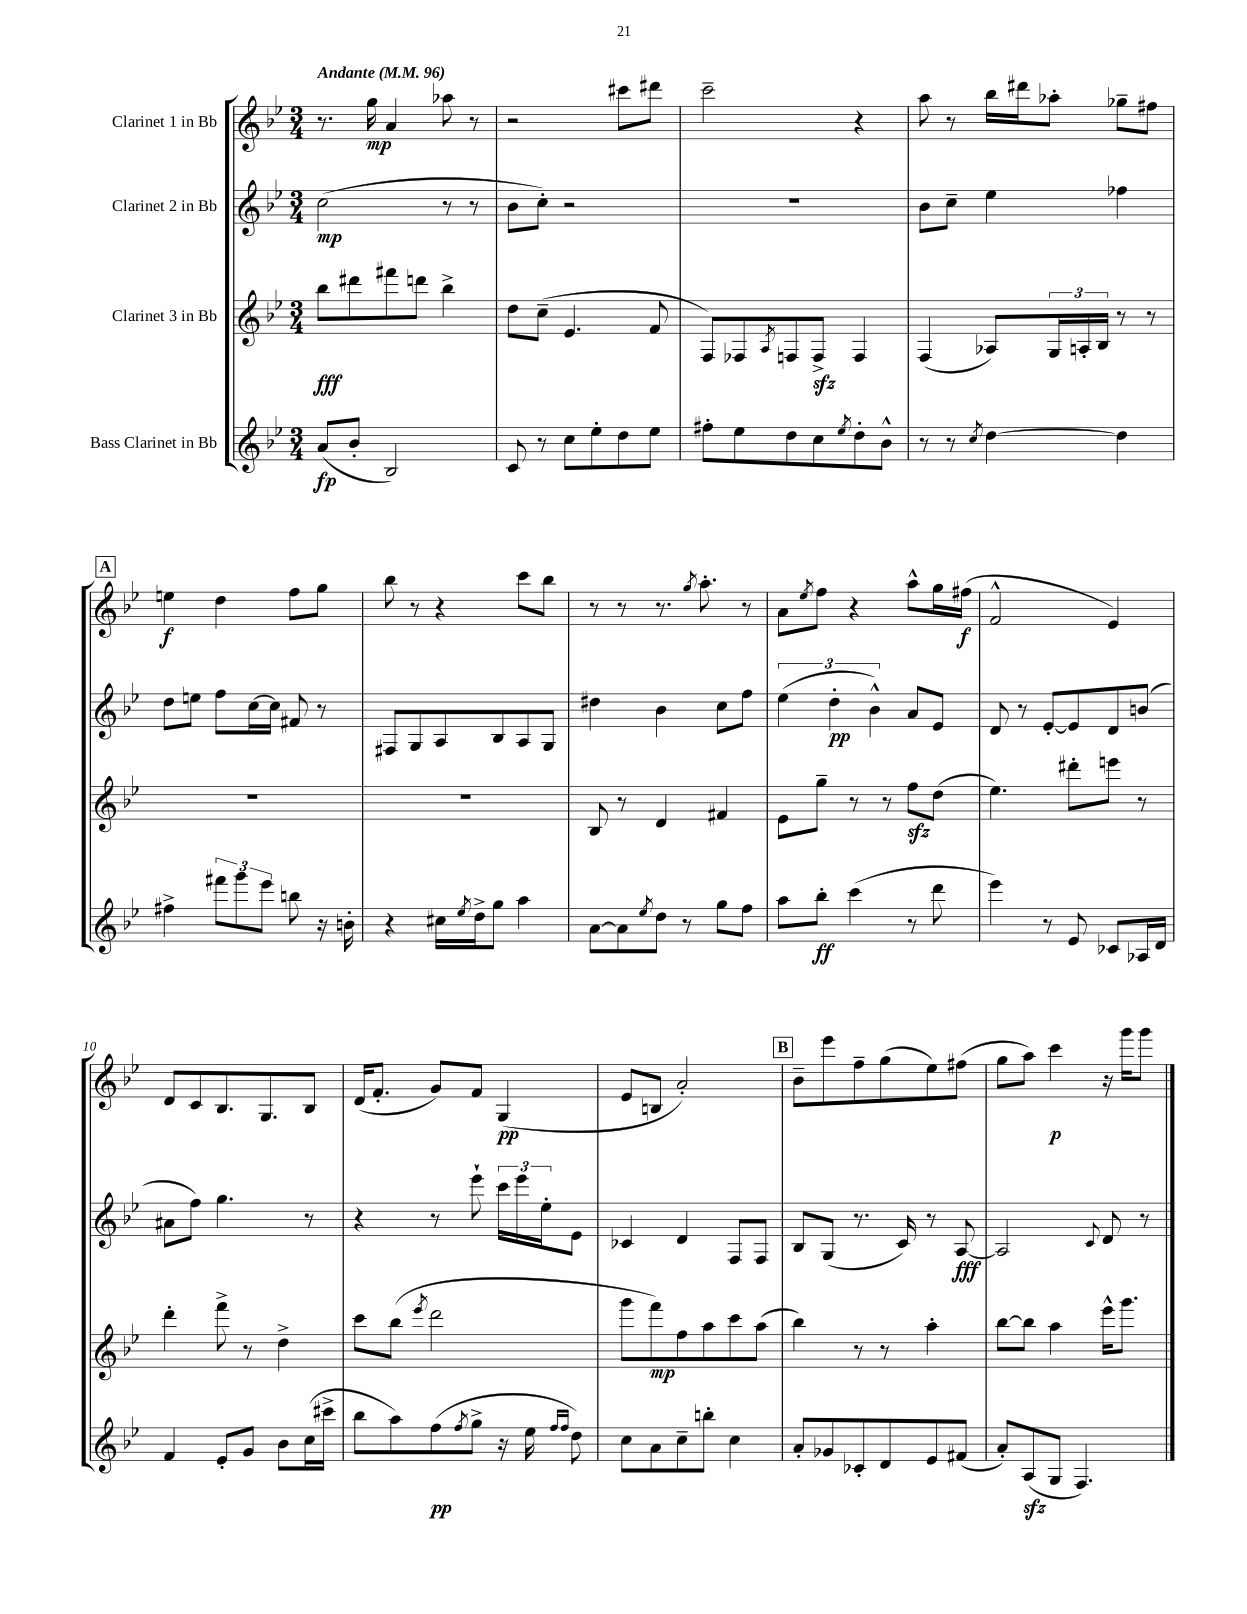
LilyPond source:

<<
\new StaffGroup <<
\new Staff = "s0" \with { instrumentName = "Clarinet 1 in Bb" } {
    \clef treble \key bes \major \numericTimeSignature \time 3/4 \tempo "Andante" 4 = 96
    r8. g''16\mp a'4 aes''8 r8 |
    r2 cis'''8 dis'''8 |
    c'''2-- r4 |
    a''8 r8 bes''16 dis'''16 aes''8-. ges''8-- fis''8 |
    \mark \markup { \box "A" } e''4\f d''4 f''8 g''8 |
    bes''8 r8 r4 c'''8 bes''8 |
    r8 r8 r8. \acciaccatura { g''8 } a''8.-. r8 |
    a'8 \acciaccatura { ees''8 } f''8 r4 a''8-^ g''16 fis''16\f( |
    f'2-^ ees'4) |
    d'8 c'8 bes8. g8. bes8 |
    d'16( f'8.-. g'8) f'8 g4\pp( |
    ees'8 b8 a'2-.) |
    \mark \markup { \box "B" } bes'8-- ees'''8 f''8-- g''8( ees''8) fis''8( |
    g''8 a''8) c'''4\p r16 g'''16 g'''8 \bar "|." |
}
\new Staff = "s1" \with { instrumentName = "Clarinet 2 in Bb" } {
    \clef treble \key bes \major \numericTimeSignature \time 3/4
    c''2\mp( r8 r8 |
    bes'8 c''8-.) r2 |
    R2. |
    bes'8 c''8-- ees''4 fes''4 |
    \mark \markup { \box "A" } d''8 e''8 f''8 c''16~ c''16 fis'8 r8 |
    fis8 g8 a8 bes8 a8 g8 |
    dis''4 bes'4 c''8 f''8 |
    \tuplet 3/2 { ees''4( d''4-.\pp bes'4-^) } a'8 ees'8 |
    d'8 r8 ees'8~-. ees'8 d'8 b'8( |
    ais'8 f''8) g''4. r8 |
    r4 r8 ees'''8-! \tuplet 3/2 { c'''16 ees'''16 ees''16-. } ees'8 |
    ces'4 d'4 f8 f8 |
    \mark \markup { \box "B" } bes8 g8( r8. c'16) r8 a8~\fff |
    a2 \appoggiatura { c'8 } d'8 r8 \bar "|." |
}
\new Staff = "s2" \with { instrumentName = "Clarinet 3 in Bb" } {
    \clef treble \key bes \major \numericTimeSignature \time 3/4
    bes''8\fff dis'''8 fis'''8 d'''8 bes''4-> |
    d''8 c''8--( ees'4. f'8 |
    f8) fes8 \acciaccatura { a8 } f8 f8->\sfz f4 |
    f4( aes8) \tuplet 3/2 { g16 a16-. bes16 } r8 r8 |
    \mark \markup { \box "A" } R2. |
    R2. |
    bes8 r8 d'4 fis'4 |
    ees'8 g''8-- r8 r8 f''8\sfz d''8( |
    ees''4.) dis'''8-. e'''8 r8 |
    d'''4-. f'''8-> r8 d''4-> |
    c'''8 bes''8( \acciaccatura { ees'''8 } d'''2 |
    g'''8 f'''8\mp) f''8 a''8 c'''8 a''8( |
    \mark \markup { \box "B" } bes''4) r8 r8 a''4-. |
    bes''8~ bes''8 a''4 ees'''16-^ g'''8. \bar "|." |
}
\new Staff = "s3" \with { instrumentName = "Bass Clarinet in Bb" } {
    \clef treble \key bes \major \numericTimeSignature \time 3/4
    a'8\fp( bes'8-. bes2) |
    c'8 r8 c''8 ees''8-. d''8 ees''8 |
    fis''8-. ees''8 d''8 c''8 \acciaccatura { ees''8 } d''8-. bes'8-^ |
    r8 r8 \acciaccatura { c''8 } d''4~ d''4 |
    \mark \markup { \box "A" } fis''4-> \tuplet 3/2 { fis'''8 g'''8 ees'''8 } b''8 r16 b'16-. |
    r4 cis''16 \acciaccatura { ees''8 } d''16-> g''8 a''4 |
    a'8~ a'8 \acciaccatura { ees''8 } d''8 r8 g''8 f''8 |
    a''8 bes''8-.\ff c'''4( r8 d'''8 |
    ees'''4) r8 ees'8 ces'8 aes16 d'16 |
    f'4 ees'8-. g'8 bes'8 c''16( cis'''16-> |
    bes''8 a''8) f''8\pp( \acciaccatura { f''8 } g''8-> r16 ees''16 \grace { f''16 f''16 } d''8) |
    c''8 a'8 c''8-- b''8-. c''4 |
    \mark \markup { \box "B" } a'8-. ges'8 ces'8-. d'8 ees'8 fis'8( |
    a'8-.) a8\sfz( g8 f4.) \bar "|." |
}
>>
>>
